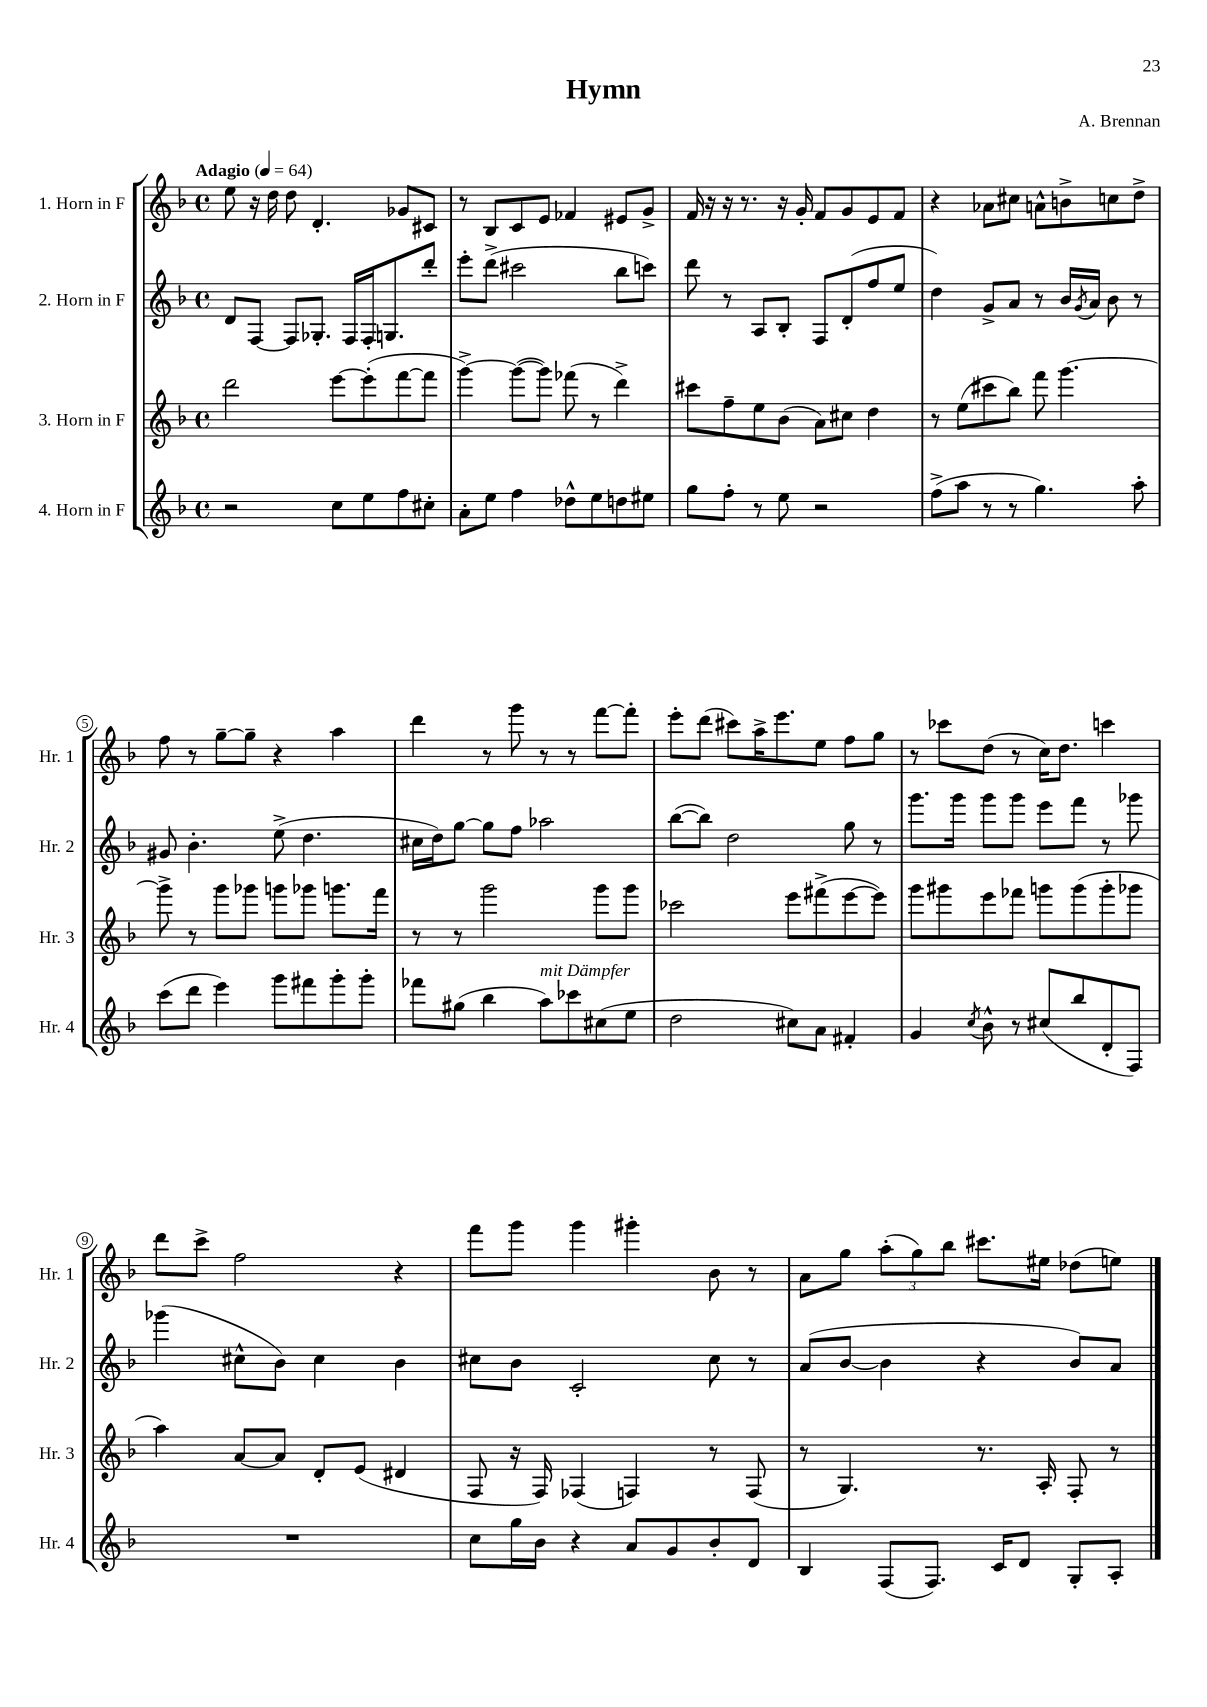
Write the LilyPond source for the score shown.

\header { title = "Hymn" composer = "A. Brennan" }
<<
\new StaffGroup <<
\new Staff = "s0" \with { instrumentName = "1. Horn in F" shortInstrumentName = "Hr. 1" } {
    \clef treble \key f \major \defaultTimeSignature \time 4/4 \tempo "Adagio" 4 = 64
    e''8 r16 d''16 d''8 d'4.-. ges'8 cis'8 |
    r8 bes8 c'8 e'8 fes'4 eis'8 g'8-> |
    f'16 r16 r16 r8. r16 g'16-. f'8 g'8 e'8 f'8 |
    r4 aes'8 cis''8 a'8-^ b'8-> c''8 d''8-> |
    f''8 r8 g''8~-- g''8-- r4 a''4 |
    d'''4 r8 g'''8 r8 r8 f'''8~ f'''8-. |
    e'''8-. d'''8( cis'''8) a''16-> e'''8. e''8 f''8 g''8 |
    r8 ces'''8 d''8( r8 c''16) d''8. c'''4 |
    d'''8 c'''8-> f''2 r4 |
    f'''8 g'''8 g'''4 gis'''4-. bes'8 r8 |
    a'8 g''8 \tuplet 3/2 { a''8-.( g''8) bes''8 } cis'''8. eis''16 des''8( e''8) \bar "|." |
}
\new Staff = "s1" \with { instrumentName = "2. Horn in F" shortInstrumentName = "Hr. 2" } {
    \clef treble \key f \major \defaultTimeSignature \time 4/4
    d'8 f8~ f8 ges8.-. f16 f16-. g8. d'''8-. |
    e'''8-. d'''8->( cis'''2 bes''8 c'''8) |
    d'''8 r8 a8 bes8-. f8 d'8-.( f''8 e''8 |
    d''4) g'8-> a'8 r8 bes'16 \acciaccatura { g'8 } a'16 bes'8 r8 |
    gis'8 bes'4.-. e''8->( d''4. |
    cis''16 d''16) g''8~ g''8 f''8 aes''2 |
    bes''8~( bes''8) d''2 g''8 r8 |
    g'''8. g'''16 g'''8 g'''8 e'''8 f'''8 r8 ges'''8 |
    ges'''4( cis''8-^ bes'8) cis''4 bes'4 |
    cis''8 bes'8 c'2-. cis''8 r8 |
    a'8( bes'8~ bes'4 r4 bes'8) a'8 \bar "|." |
}
\new Staff = "s2" \with { instrumentName = "3. Horn in F" shortInstrumentName = "Hr. 3" } {
    \clef treble \key f \major \defaultTimeSignature \time 4/4
    d'''2 e'''8~ e'''8-.( f'''8~ f'''8 |
    g'''4~->) g'''8~( g'''8) fes'''8( r8 d'''4->) |
    cis'''8 f''8-- e''8 bes'8( a'8) cis''8 d''4 |
    r8 e''8( cis'''8 bes''8) f'''8 g'''4.~ |
    g'''8-> r8 g'''8 ges'''8 g'''8 ges'''8 g'''8. f'''16 |
    r8 r8 g'''2 g'''8 g'''8 |
    ces'''2 e'''8 fis'''8->( e'''8~ e'''8) |
    g'''8 gis'''8 e'''8 fes'''8 g'''8 g'''8( g'''8-. ges'''8 |
    a''4) a'8~ a'8 d'8-. e'8( dis'4 |
    f8 r16 f16) fes4( f4) r8 f8( |
    r8 g4.) r8. a16-. f8-. r8 \bar "|." |
}
\new Staff = "s3" \with { instrumentName = "4. Horn in F" shortInstrumentName = "Hr. 4" } {
    \clef treble \key f \major \defaultTimeSignature \time 4/4
    r2 c''8 e''8 f''8 cis''8-. |
    a'8-. e''8 f''4 des''8-^ e''8 d''8 eis''8 |
    g''8 f''8-. r8 e''8 r2 |
    f''8->( a''8 r8 r8 g''4.) a''8-. |
    c'''8( d'''8 e'''4) g'''8 fis'''8 g'''8-. g'''8-. |
    fes'''8 gis''8( bes''4 a''8^\markup { \italic "mit Dämpfer" }) ces'''8 cis''8( e''8 |
    d''2 cis''8) a'8 fis'4-. |
    g'4 \acciaccatura { c''8 } bes'8-^ r8 cis''8( bes''8 d'8-. f8) |
    R1 |
    c''8 g''16 bes'16 r4 a'8 g'8 bes'8-. d'8 |
    bes4 f8( f8.) c'16 d'8 g8-. a8-. \bar "|." |
}
>>
>>
\layout { \context { \Score \override BarNumber.stencil = #(make-stencil-circler 0.1 0.3 ly:text-interface::print) } }
